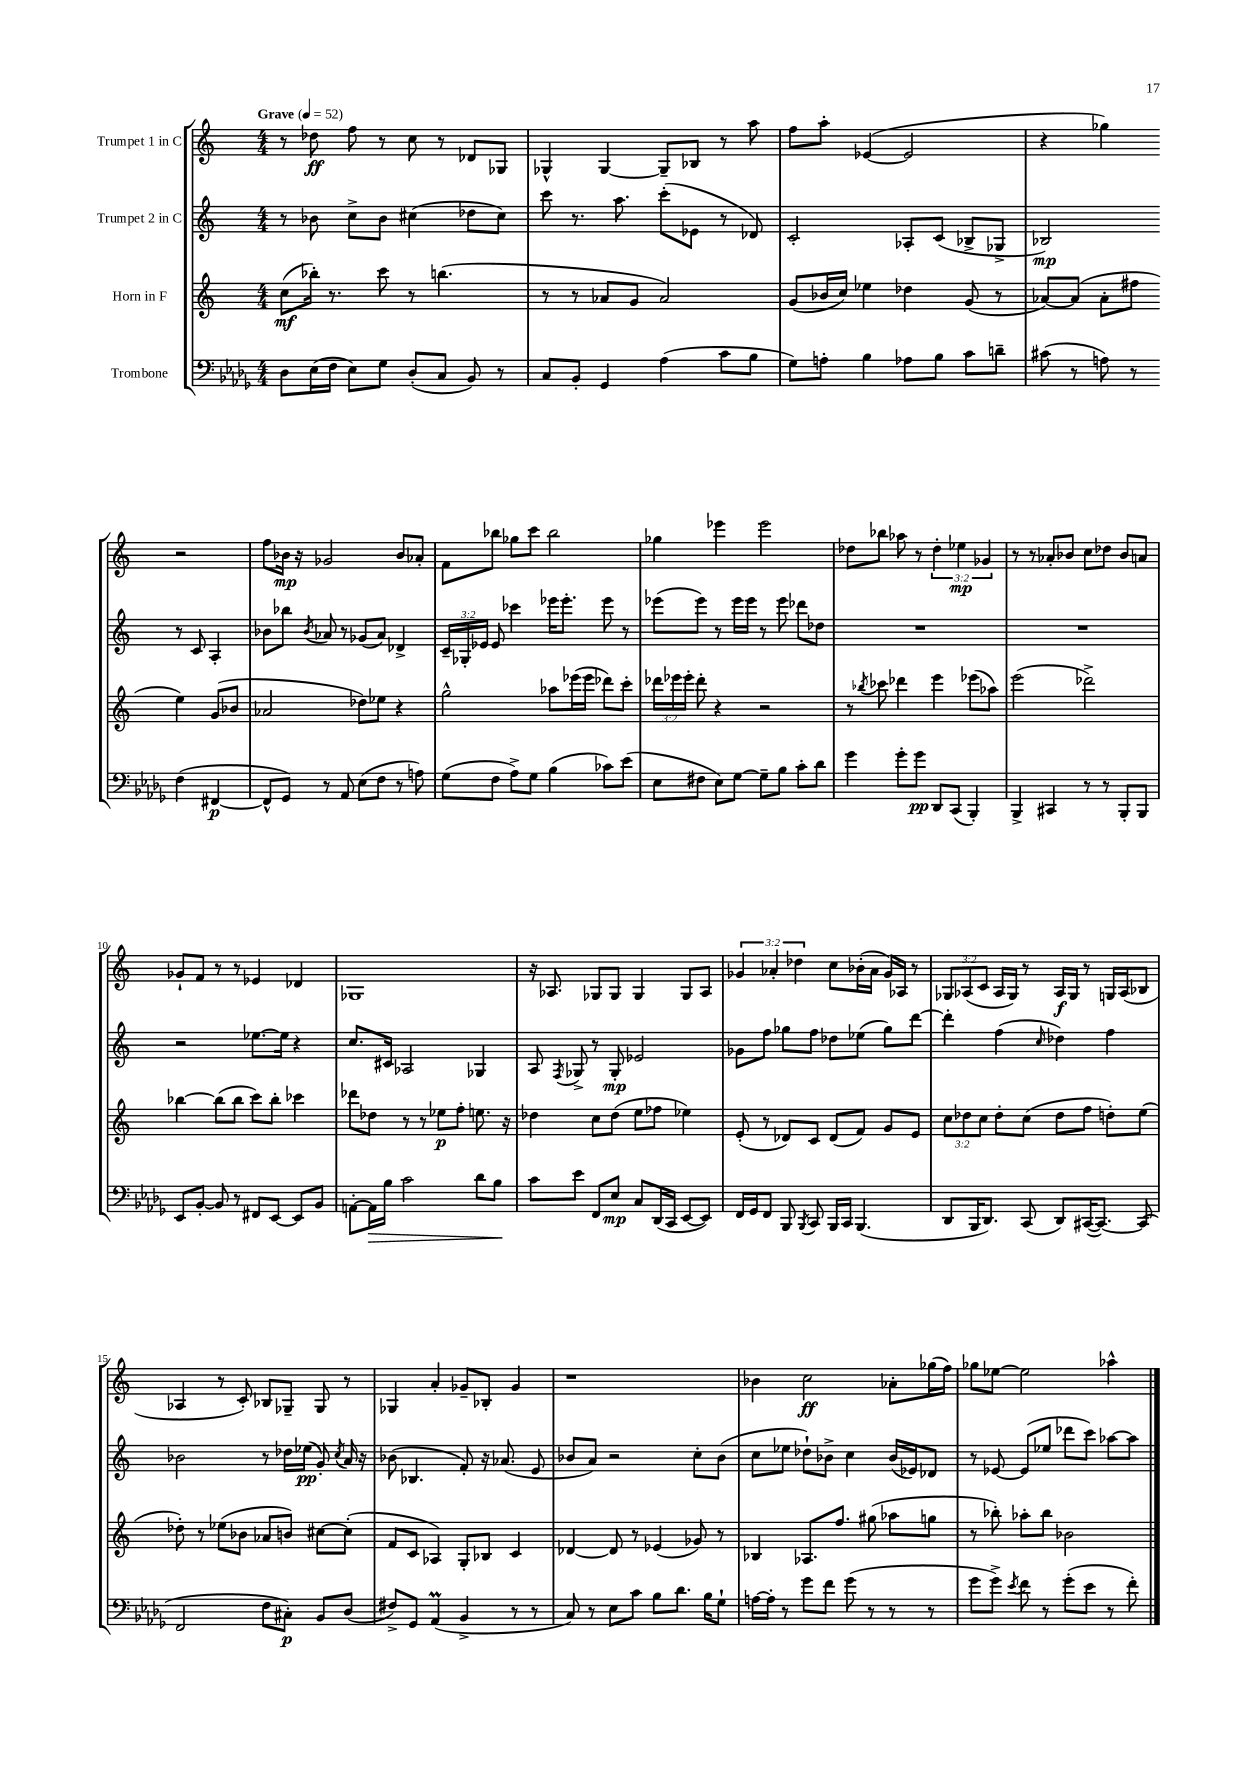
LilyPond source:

<<
\new StaffGroup <<
\new Staff = "s0" \with { instrumentName = "Trumpet 1 in C" } {
    \clef treble \key c \major \numericTimeSignature \time 4/4 \override Staff.TupletNumber.text = #tuplet-number::calc-fraction-text \tempo "Grave" 4 = 52
    \autoBeamOff r8 des''8\ff f''8 r8 c''8 r8 des'8[ ges8] |
    ges4-^ ges4~ ges8[-- bes8] r8 a''8 |
    f''8[ a''8]-. ees'4~( ees'2 |
    r4 ges''4) r2 |
    f''8[ bes'16]\mp r16 ges'2 bes'8[ aes'8]-. |
    f'8[ bes''8] ges''8[ c'''8] bes''2 |
    ges''4 ees'''4 ees'''2 |
    des''8[ bes''8] aes''8 r8 \tuplet 3/2 { des''4-. ees''4\mp ges'4 } |
    r8 r8 aes'8[-. bes'8] c''8[ des''8] bes'8[ a'8] |
    ges'8[-! f'8] r8 r8 ees'4 des'4 |
    ges1 |
    r16 aes8. ges8[ ges8] ges4 ges8[ aes8] |
    \tuplet 3/2 { ges'4 aes'4-. des''4 } c''8[ bes'16-.( aes'16] ges'16[) aes16] r8 |
    \tuplet 3/2 { ges8[ aes8( c'8] } aes16[ ges16]) r8 aes16[\f ges16] r8 g16[ aes16( bes8] |
    aes4 r8 c'8-.) bes8[ ges8]-- ges8 r8 |
    ges4 a'4-. ges'8[-- bes8]-. ges'4 |
    r1 |
    bes'4 c''2\ff aes'8[-. ges''16( f''16]) |
    ges''8[ ees''8]~ ees''2 aes''4-^ \bar "|." |
}
\new Staff = "s1" \with { instrumentName = "Trumpet 2 in C" } {
    \clef treble \key c \major \numericTimeSignature \time 4/4 \override Staff.TupletNumber.text = #tuplet-number::calc-fraction-text
    \autoBeamOff r8 bes'8 c''8[-> bes'8] cis''4( des''8[ cis''8]) |
    c'''8 r8. a''8. c'''8[-.( ees'8] r8 des'8) |
    c'2-. aes8[-. c'8]( bes8[-> ges8]-> |
    bes2\mp) r8 c'8 a4-. |
    bes'8[ bes''8] \acciaccatura { bes'8 } aes'8 r8 ges'8[( aes'8]) des'4-> |
    \tuplet 3/2 { c'16[-- ges16-. ees'16] } ees'8 ces'''4 ees'''16[ ees'''8.]-. ees'''8 r8 |
    ees'''8[( ees'''8]) r8 ees'''16[ ees'''16] r8 ees'''8 des'''8[ des''8] |
    R1 |
    R1 |
    r2 ees''8.[~ ees''16] r4 |
    c''8.[ cis'16] aes2 ges4 |
    a8 \acciaccatura { f8 } ges8-> r8 ges8-.\mp ees'2 |
    ges'8[ f''8] ges''8[ f''8] des''8[ ees''8]( ges''8[) d'''8]~ |
    d'''4-. f''4( \grace { c''16 } des''4) f''4 |
    bes'2 r8 des''16[ ees''16]\pp( g'8-.) \acciaccatura { c''8 } a'16 r16 |
    bes'8( bes4. f'8-.) r16 aes'8.( e'8 |
    bes'8[ a'8]) r2 c''8[-. bes'8]( |
    c''8[ ees''8] des''8[-!) bes'8]-> c''4 bes'16[( ees'16) des'8] |
    r8 ees'8~ ees'8[( ees''8] des'''8[ c'''8]) aes''8[~ aes''8] \bar "|." |
}
\new Staff = "s2" \with { instrumentName = "Horn in F" } {
    \clef treble \key c \major \numericTimeSignature \time 4/4 \override Staff.TupletNumber.text = #tuplet-number::calc-fraction-text
    \autoBeamOff c''8[\mf( bes''16]-.) r8. c'''8 r8 b''4.( |
    r8 r8 aes'8[ g'8] aes'2) |
    g'8[( bes'16 c''16]) ees''4 des''4 g'8( r8 |
    aes'8[~) aes'8]( aes'8[-. fis''8] e''4) g'8[( bes'8] |
    aes'2 des''8[) ees''8] r4 |
    g''2-^ aes''8[ ees'''16( ees'''16] des'''8[) c'''8]-. |
    \tuplet 3/2 { des'''16[ ees'''16 ees'''16]-. } des'''8-. r4 r2 |
    r8 \acciaccatura { bes''8 } ces'''8 des'''4 e'''4 ees'''8[( aes''8]) |
    e'''2( des'''2->) |
    bes''4~ bes''8[( bes''8] c'''8[) bes''8]-. ces'''4 |
    des'''8[ des''8] r8 r8 ees''8[\p f''8]-. e''8. r16 |
    des''4 c''8[ des''8]( e''8[ fes''8] ees''4) |
    e'8-.( r8 des'8[) c'8] des'8[( f'8]) g'8[ e'8] |
    \tuplet 3/2 { c''8[ des''8 c''8] } des''8[-. c''8]( des''8[ f''8] d''8[-.) e''8]( |
    des''8-.) r8 ees''8[( bes'8] aes'8[ b'8]) cis''8[~ cis''8]-.( |
    f'8[ c'8] aes4) g8[-. bes8] c'4 |
    des'4~ des'8 r8 ees'4( ges'8) r8 |
    bes4 aes8.[ f''8.] gis''8( aes''8[ g''8] |
    r8 bes''8-.) aes''8[-. bes''8] bes'2 \bar "|." |
}
\new Staff = "s3" \with { instrumentName = "Trombone" } {
    \clef bass \key des \major \numericTimeSignature \time 4/4
    \autoBeamOff des8[ ees16( f16] ees8[) ges8] des8[-.( c8] bes,8) r8 |
    c8[ bes,8]-. ges,4 aes4( c'8[ bes8] |
    ges8[) a8]-. bes4 aes8[ bes8] c'8[ d'8]-- |
    cis'8( r8 a8) r8 f4( fis,4~\p |
    fis,8[-^ ges,8]) r8 aes,8 ees8[( f8] r8 a8) |
    ges8[( f8] aes8[->) ges8] bes4( ces'8[) ees'8]( |
    ees8[ fis8] ees8[) ges8]~ ges8[-- bes8] c'8[-. des'8] |
    ges'4 ges'8[-. ges'8]\pp des,8[ c,8]( bes,,4-.) |
    bes,,4-> cis,4 r8 r8 bes,,8[-. bes,,8] |
    ees,8[ bes,8]~-. bes,8 r8 fis,8[ ees,8]~ ees,8[ bes,8] |
    a,8[~-. a,16\> bes16] c'2 des'8[ bes8]\! |
    c'8[ ees'8] f,8[ ees8]\mp c8[ des,16( c,16] ees,8[~ ees,8]) |
    f,16[ ges,16 f,8] bes,,8 \acciaccatura { bes,,8 } c,8 bes,,16[ c,16] bes,,4.( |
    des,8[ bes,,16 des,8.]) c,8( des,8[) cis,16~( cis,8.]~) cis,8( |
    f,2 f8[ cis8]-.\p) bes,8[ des8]( |
    fis8[->) ges,8] aes,4\prall( bes,4-> r8 r8 |
    c8) r8 ees8[ c'8] bes8[ des'8.] bes16[ ges8]-! |
    a16[~ a16]-. r8 ges'8[ f'8] ges'8( r8 r8 r8 |
    ges'8[ ges'8]->) \acciaccatura { ees'8 } f'8 r8 ges'8[-.( ees'8] r8 f'8-.) \bar "|." |
}
>>
>>
